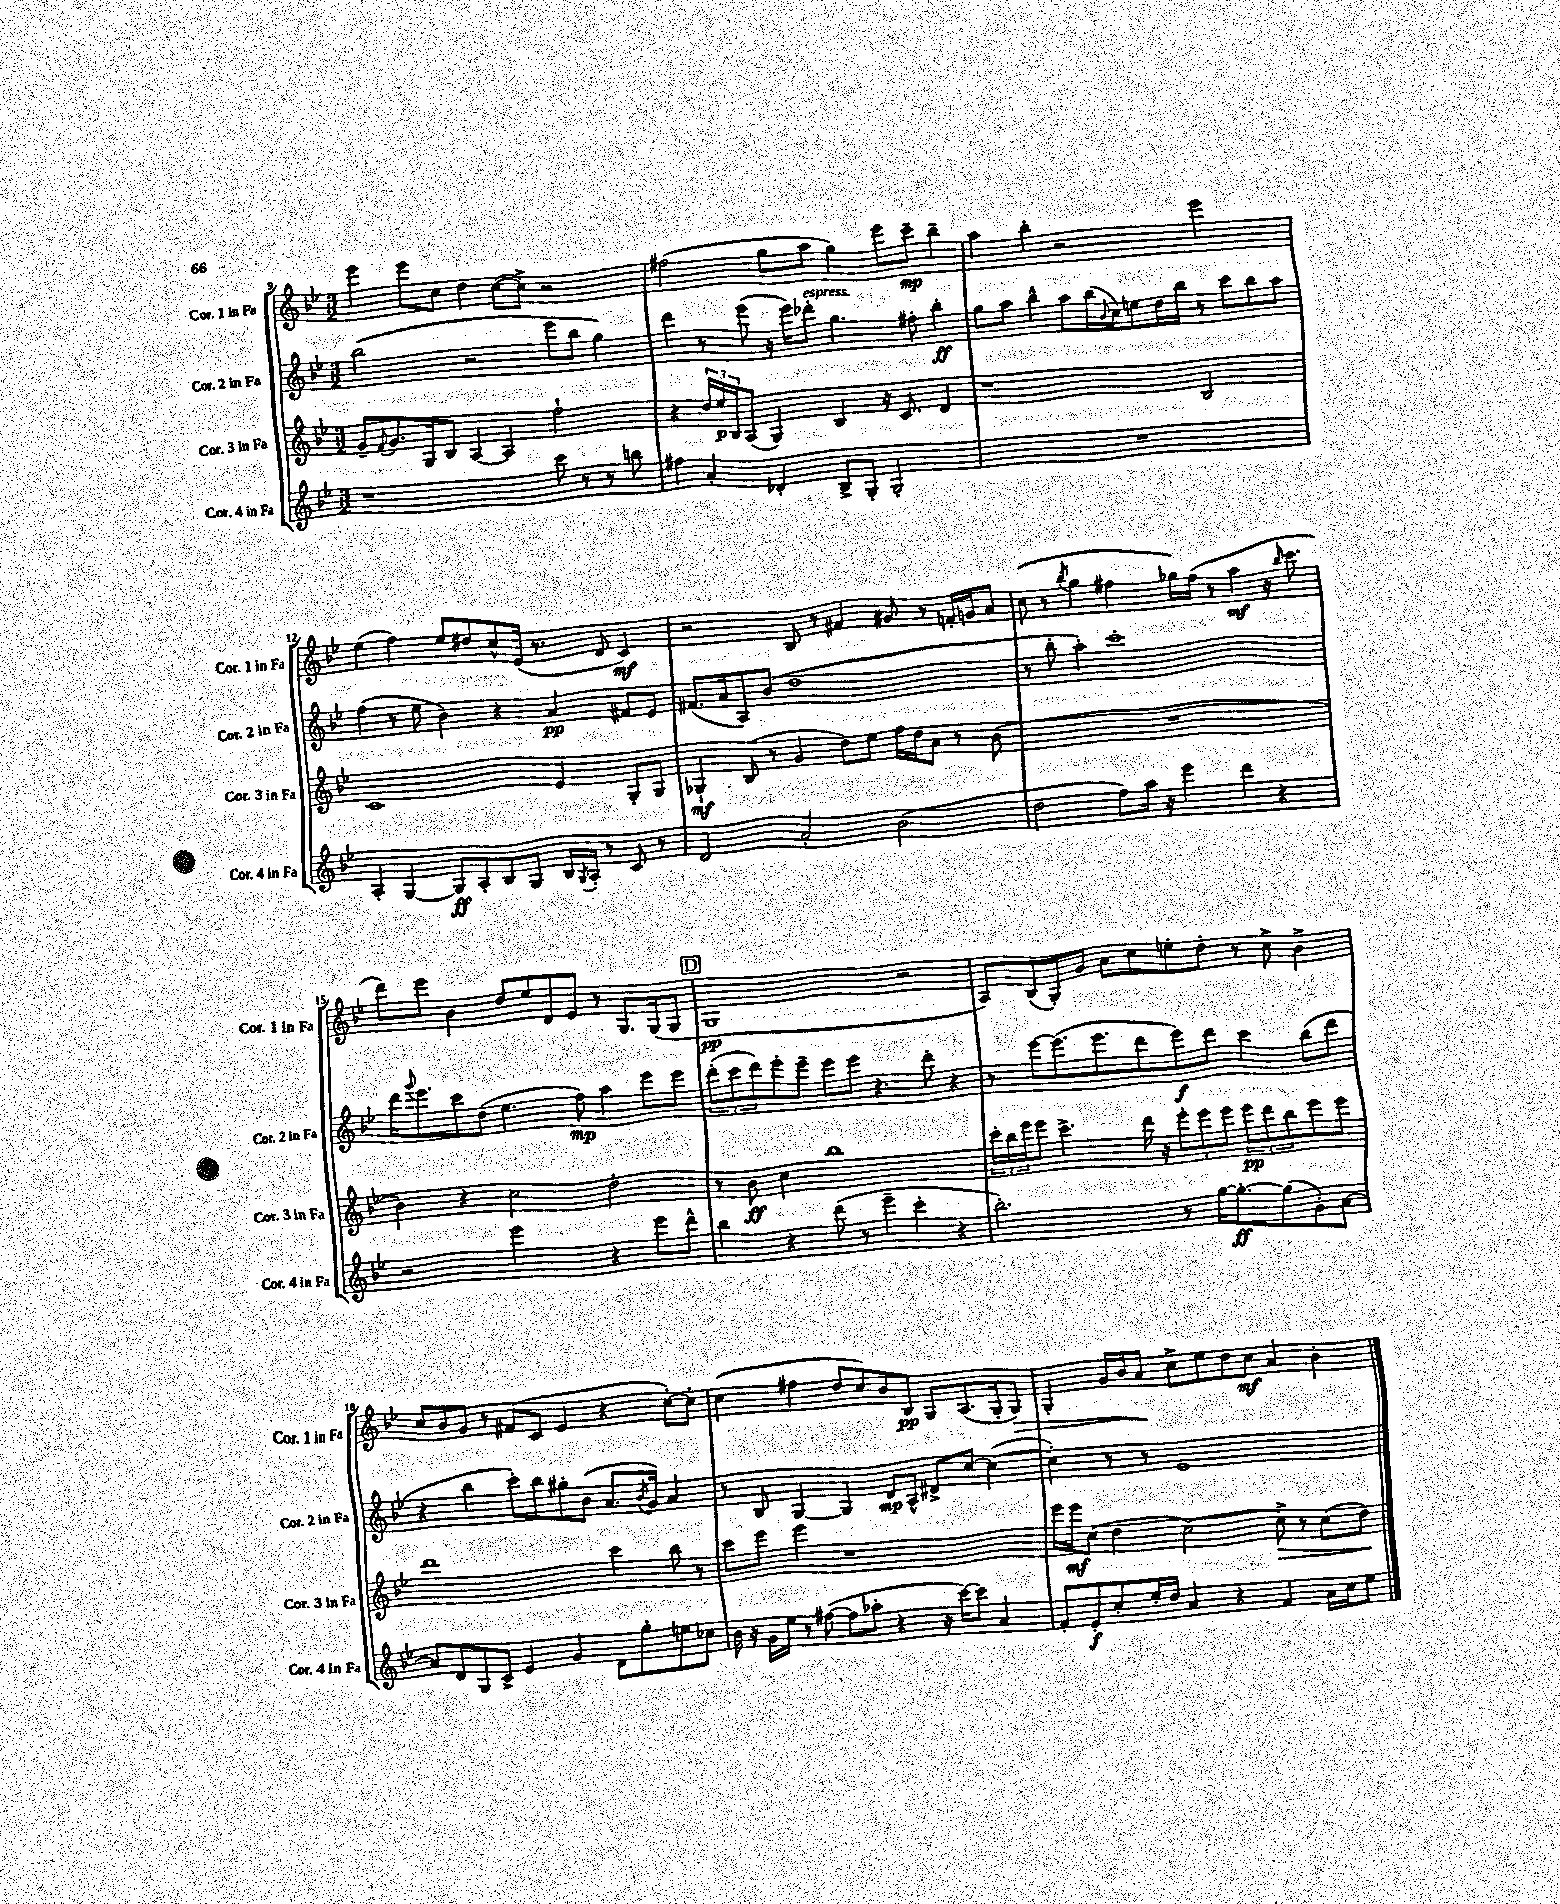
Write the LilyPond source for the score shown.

<<
\new StaffGroup <<
\new Staff = "s0" \with { instrumentName = "Cor. 1 in Fa" shortInstrumentName = "Cor. 1 in Fa" } {
    \clef treble \key bes \major \numericTimeSignature \time 3/2
    ees'''4 ees'''8 c''8 d''4 c''8~( c''8->) r2 |
    fis''2( g''8 a''8 g''4) ees'''8 c'''8--\mp bes''4-- |
    a''4 bes''4-. r2 ees'''2 |
    ees''4( f''4) ees''8 dis''8 c''8-^ ees'16( r8. d'8 c'4\mf) |
    r2 bes8 r8 fis'4 gis'8 r8 f'16-. g'16 a'8 |
    c''8( r8 \acciaccatura { bes''8 } g''4 fis''4 ges''16) fis''16( r8 a''4\mf r16 \grace { bes''16 } c'''8. |
    d'''8) ees'''8 bes'4 d''8 ees''8 d'8 ees'8 r8 g8. g16( g8 |
    \mark \markup { \box "D" } g1\pp r2 |
    a8) bes8( g8-.) g'8 a'8 c''8 e''8-. d''8-. r8 c''8-> bes'4-> |
    c''8 bes'8 g'8 r8 fis'8( c'8 ees'4 r4 c''8~-.) c''8-. |
    c''4( fis''4 d''8 c''8) bes'8 bes8\pp g8 a8.( g16-. g8\>) |
    g4-. g'16 bes'16 a'8\! c''8-> ees''8 d''8 c''8\mf a'4 bes'4-. \bar "|." |
}
\new Staff = "s1" \with { instrumentName = "Cor. 2 in Fa" shortInstrumentName = "Cor. 2 in Fa" } {
    \clef treble \key bes \major \numericTimeSignature \time 3/2
    bes''2( r2 ees'''8 bes''8 g''4) |
    d'''4 r8 ees'''8( r16 ees'''16) des'''8-.^\markup { \italic "espress." } g''4. fis''8-. bes''4-.\ff |
    g''8 a''8 bes''4-^ a''8 bes''16( \appoggiatura { bes'8 } c''16) e''8 d''16 bes''16 r8 c'''8 bes''8 a''8 |
    f''4( r8 ees''8 bes'4) r4 a'4\pp fis'8 ees'8 |
    fis'8.( a'16 a8) bes'8( d''1 |
    r8 bes''8-. a''4-.) c'''1-. |
    d'''16 \appoggiatura { g'''8 } ees'''8. c'''8 d''8( ees''4. f''8\mp) a''4 ees'''8 ees'''8 |
    \mark \markup { \box "D" } \tuplet 3/2 { d'''8-.( c'''8 d'''8) } ees'''8-. ees'''8-- ees'''8 ees'''8 r4. d'''8-. r4 |
    r8 ees'''8~ ees'''8.( ees'''8. d'''8 ees'''8\f) d'''8 c'''4 bes''8( d'''8 |
    r4 bes''4 c'''8-.) bes''8 gis''8-. bes'8( a'8. \acciaccatura { bes'8 } g'16) a'4 |
    r8 bes8 g4~ g4 d'8\mp a8-^ dis'8-> c''8~ c''4~( |
    c''4-.) r8 r8 ees'1 \bar "|." |
}
\new Staff = "s2" \with { instrumentName = "Cor. 3 in Fa" shortInstrumentName = "Cor. 3 in Fa" } {
    \clef treble \key bes \major \numericTimeSignature \time 3/2
    g'8-- \appoggiatura { f'8 } g'8. g16 bes8 a4~ a4 f''2-! |
    r4 \tuplet 3/2 { d''16 ees''16\p bes16 } a8( g4) bes4 r16 c'8. d'4 |
    r1 bes2 |
    c'1 ees'4 g8-. g8 |
    ges4-!\mf bes8( r8 g'4 d''8) ees''8 f''16 d''16 a'8 r8 bes'8( |
    R1. |
    bes'4) r4 c''2 d''2-. |
    \mark \markup { \box "D" } r8 bes'8\ff c''4 bes''1 |
    \tuplet 3/2 { c'''16-. bes''16 ees'''16 } ees'''8 c'''4.-> d'''16 r16 \tuplet 3/2 { ees'''8-. ees'''8 ees'''8 } \tuplet 3/2 { ees'''8\pp d'''8 bes''8 } ees'''8 ees'''8 |
    d'''1 c'''4 bes''8 r8 |
    c'''8 ees'''8 ees'''4 r1 |
    ees'''16 ees'''16\mf c''8( d''4 c''2~) c''8->\> r8 c''8( d''8\!) \bar "|." |
}
\new Staff = "s3" \with { instrumentName = "Cor. 4 in Fa" shortInstrumentName = "Cor. 4 in Fa" } {
    \clef treble \key bes \major \numericTimeSignature \time 3/2
    r1 c'''8 r8 r8 b''8 |
    fis''4 a'4-. des'4-. bes8-> g8-. g2-. |
    R1. |
    a4-. g4~ g8\ff a8-. bes8 g8 bes16 \acciaccatura { g8 } a16-. r8 c'8 r8 |
    d'2 a'2-. bes'2( |
    d''2 f''8) a''16 r16 ees'''4 d'''4 r4 |
    r2 ees'''2 r4 ees'''8 d'''8-^ |
    \mark \markup { \box "D" } bes''4 r4 d'''8( r8 ees'''4-- c'''4-. r4 |
    bes''2.-.) r8 g''16~ g''8.~-.\ff g''8( g'8-.) a'8~ |
    a'8 d'8 g8 c'8-> ees'4 g'4 d'8 g''8-. e''8 ces''8 |
    bes'16 r16 g'16 ees''16 r8 fis''8~( fis''8 aes''8-. r4 r16 c'''16~) c'''8 a'4 |
    f'8-. ees'8-.\f c''8-. ees''16-. d''16 a'4 r4 f'4 a'16 c''16 ees''8 \bar "|." |
}
>>
>>
\layout { \context { \Score currentBarNumber = #9 } }
